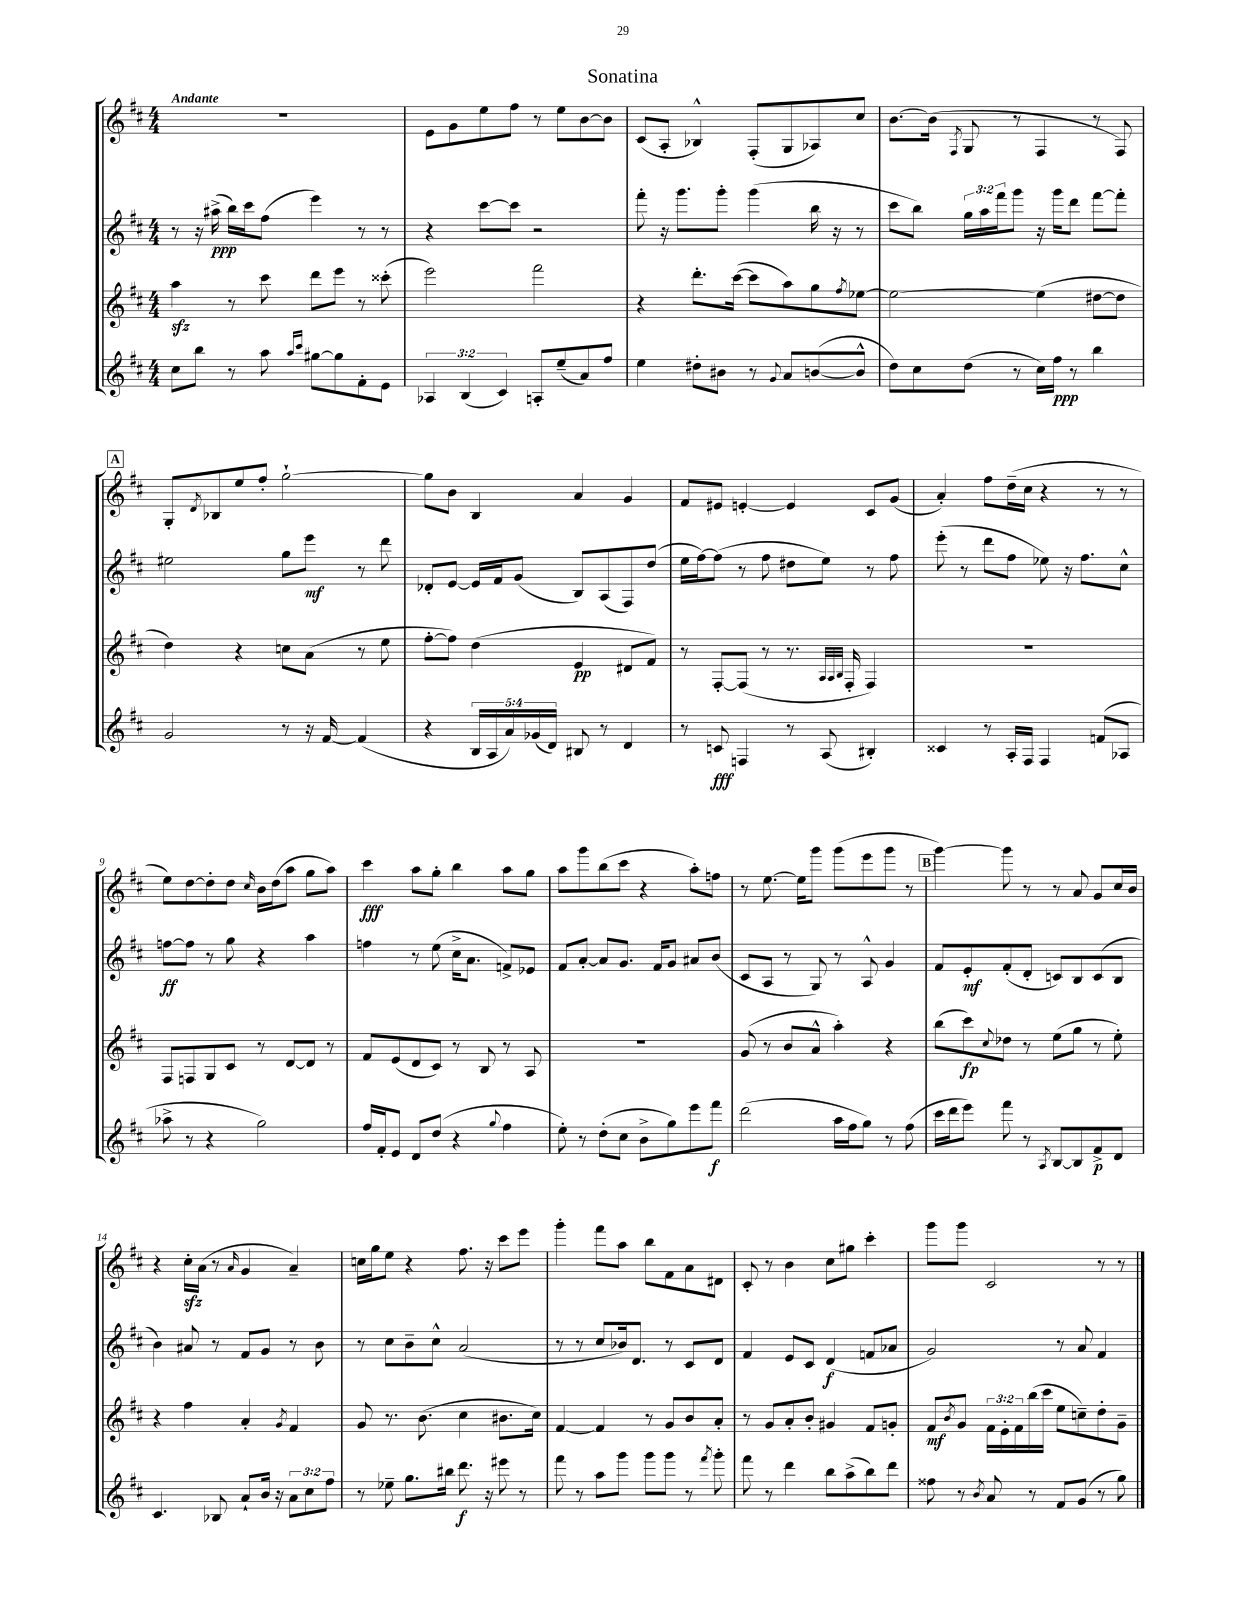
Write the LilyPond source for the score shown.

\header { title = "Sonatina" }
<<
\new StaffGroup <<
\new Staff = "s0" {
    \clef treble \key d \major \numericTimeSignature \time 4/4 \tempo "Andante"
    R1 |
    e'8 g'8 e''8 fis''8 r8 e''8 b'8~ b'8 |
    cis'8( a8-. bes4-^) fis8-.( g8 aes8) cis''8 |
    b'8.~ b'16( \acciaccatura { fis8 } g8 r8 fis4 r8 fis8) |
    \mark \markup { \box "A" } g8-. \acciaccatura { d'8 } bes8 e''8 fis''8-. g''2~-! |
    g''8 b'8 b4 a'4 g'4 |
    fis'8 eis'8 e'4~-. e'4 cis'8 g'8( |
    a'4-.) fis''8 d''16--( cis''16 r4 r8 r8 |
    e''8) d''8~ d''8-. d''8 \grace { cis''16 } b'16 d''16( a''8 g''8 a''8) |
    cis'''4\fff a''8 g''8-. b''4 a''8 g''8 |
    a''8 g'''8 b''8( cis'''8 r4 a''8-.) f''8 |
    r8 e''8.~ e''16 g'''8 g'''8( e'''8 g'''8 r8 |
    \mark \markup { \box "B" } g'''4~) g'''8 r8 r8 a'8 g'8 cis''16 b'16 |
    r4 cis''16-.\sfz a'16( r8 \grace { a'16 } g'4 a'4--) |
    c''16 g''16 e''8 r4 fis''8. r16 cis'''8 e'''8 |
    g'''4-. fis'''8 a''8 b''8 fis'8 a'8 dis'8 |
    cis'8-. r8 b'4 cis''8 gis''8 cis'''4-. |
    g'''8 g'''8 cis'2 r8 r8 \bar "|." |
}
\new Staff = "s1" {
    \clef treble \key d \major \numericTimeSignature \time 4/4 \override Staff.TupletNumber.text = #tuplet-number::calc-fraction-text
    r8 r16 ais''16->\ppp( b''16) cis'''16 fis''8( e'''4) r8 r8 |
    r4 cis'''8~ cis'''8 r2 |
    fis'''8-. r16 g'''8. g'''8-. g'''4( b''16 r16 r8 |
    cis'''8 b''8) \tuplet 3/2 { g''16 a''16 fis'''16 } g'''8 r16 g'''16 d'''8 fis'''8~ fis'''8-. |
    \mark \markup { \box "A" } eis''2 g''8 e'''8\mf r8 d'''8 |
    des'8-. e'8~ e'16 fis'16 g'8( b8) a8( fis8) d''8( |
    e''16 fis''16~) fis''8( r8 fis''8 dis''8 e''8) r8 fis''8 |
    e'''8-.( r8 d'''8 fis''8 ees''8) r16 fis''8. cis''8-^ |
    f''8~\ff f''8 r8 g''8 r4 a''4 |
    f''4 r8 e''8( cis''16-> a'8. f'8->) ees'8 |
    fis'8 a'8~-. a'8 g'8. fis'16 g'8 ais'8 b'8( |
    cis'8 a8 r8 g8) r8 a8-^ g'4 |
    \mark \markup { \box "B" } fis'8 e'8-.\mf fis'8-.( d'8-. c'8) b8 c'8( b8 |
    b'4) ais'8 r8 fis'8 g'8 r8 b'8 |
    r8 cis''8 b'8-- cis''8-^ a'2( |
    r8 r8 cis''8 bes'16) d'8. r8 cis'8 d'8 |
    fis'4 e'8 cis'8 d'4\f( f'8 aes'8 |
    g'2) r8 a'8 fis'4 \bar "|." |
}
\new Staff = "s2" {
    \clef treble \key d \major \numericTimeSignature \time 4/4 \override Staff.TupletNumber.text = #tuplet-number::calc-fraction-text
    a''4\sfz r8 cis'''8 d'''8 e'''8 r8 cisis'''8-.( |
    e'''2) fis'''2 |
    r4 d'''8.-. cis'''16~( cis'''8 a''8) g''8 \acciaccatura { fis''8 } ees''8~ |
    ees''2~ ees''4( dis''8~ dis''8 |
    \mark \markup { \box "A" } d''4) r4 c''8 a'8( r8 e''8 |
    fis''8~-. fis''8) d''4( e'4\pp dis'8 fis'8) |
    r8 fis8~-. fis8( r8 r8. \grace { a32 a32 b32 } fis16-. fis4) |
    R1 |
    fis8 f8 g8 cis'8 r8 d'8~ d'8 r8 |
    fis'8 e'8( d'8 cis'8) r8 b8 r8 a8 |
    R1 |
    g'8( r8 b'8 a'8-^ a''4-.) r4 |
    \mark \markup { \box "B" } b''8( cis'''8\fp) \appoggiatura { cis''8 } des''8 r8 e''8( g''8 r8 e''8-.) |
    r4 fis''4 a'4-. \acciaccatura { g'8 } fis'4 |
    g'8 r8. b'8.( cis''4 bis'8. cis''16) |
    fis'4~ fis'4 r8 g'8 b'8 a'8-. |
    r8 g'8 a'8-. b'8-. gis'4 fis'8 g'8-. |
    fis'8\mf \acciaccatura { b'8 } g'8 \tuplet 3/2 { fis'16 e'16-. fis'16 } b''16( cis'''16 e''8 c''8--) d''8-. g'8-- \bar "|." |
}
\new Staff = "s3" {
    \clef treble \key d \major \numericTimeSignature \time 4/4 \override Staff.TupletNumber.text = #tuplet-number::calc-fraction-text
    cis''8 b''8 r8 a''8 \grace { a''16 cis'''16 } gis''8~ gis''8 fis'8-. e'8 |
    \tuplet 3/2 { aes4 b4( cis'4) } a8-. e''8--( a'8) fis''8 |
    e''4 dis''8-. bis'8 r8 \appoggiatura { g'8 } a'8 b'8~( b'8-^ |
    d''8) cis''8 d''8( r8 cis''16) fis''16\ppp r8 b''4 |
    \mark \markup { \box "A" } g'2 r8 r16 fis'16~ fis'4( |
    r4 \tuplet 5/4 { b16 a16 a'16) ges'16( d'16) } bis8 r8 d'4 |
    r8 c'8\fff f4 r8 a8( bis4-.) |
    cisis'4 r8 a16-. fis16 fis4 f'8( aes8 |
    aes''8-> r8 r4 g''2) |
    fis''16 fis'16-. e'8 d'8 d''8( r4 \appoggiatura { g''8 } fis''4 |
    e''8-.) r8 d''8-.( cis''8 b'8-> g''8) e'''8 fis'''8\f |
    d'''2( a''16 fis''16 g''8) r8 fis''8( |
    \mark \markup { \box "B" } cis'''16 d'''16 e'''8) fis'''8 r8 \acciaccatura { a8 } b8~ b8 fis'8->\p d'8 |
    cis'4. bes8 a'8-! b'16 r16 \tuplet 3/2 { a'8 cis''8 fis''8 } |
    r8 ees''8-- g''8. bis''16 d'''8.\f r16 eis'''8 r8 |
    fis'''8 r8 a''8 g'''8 g'''8 g'''8 r8 \acciaccatura { fis'''8 } g'''8-. |
    fis'''8 r8 d'''4 b''8 a''8->( b''8) d'''8 |
    fisis''8 r8 \acciaccatura { b'8 } a'8 r8 fis'8 g'8( r8 g''8) \bar "|." |
}
>>
>>
